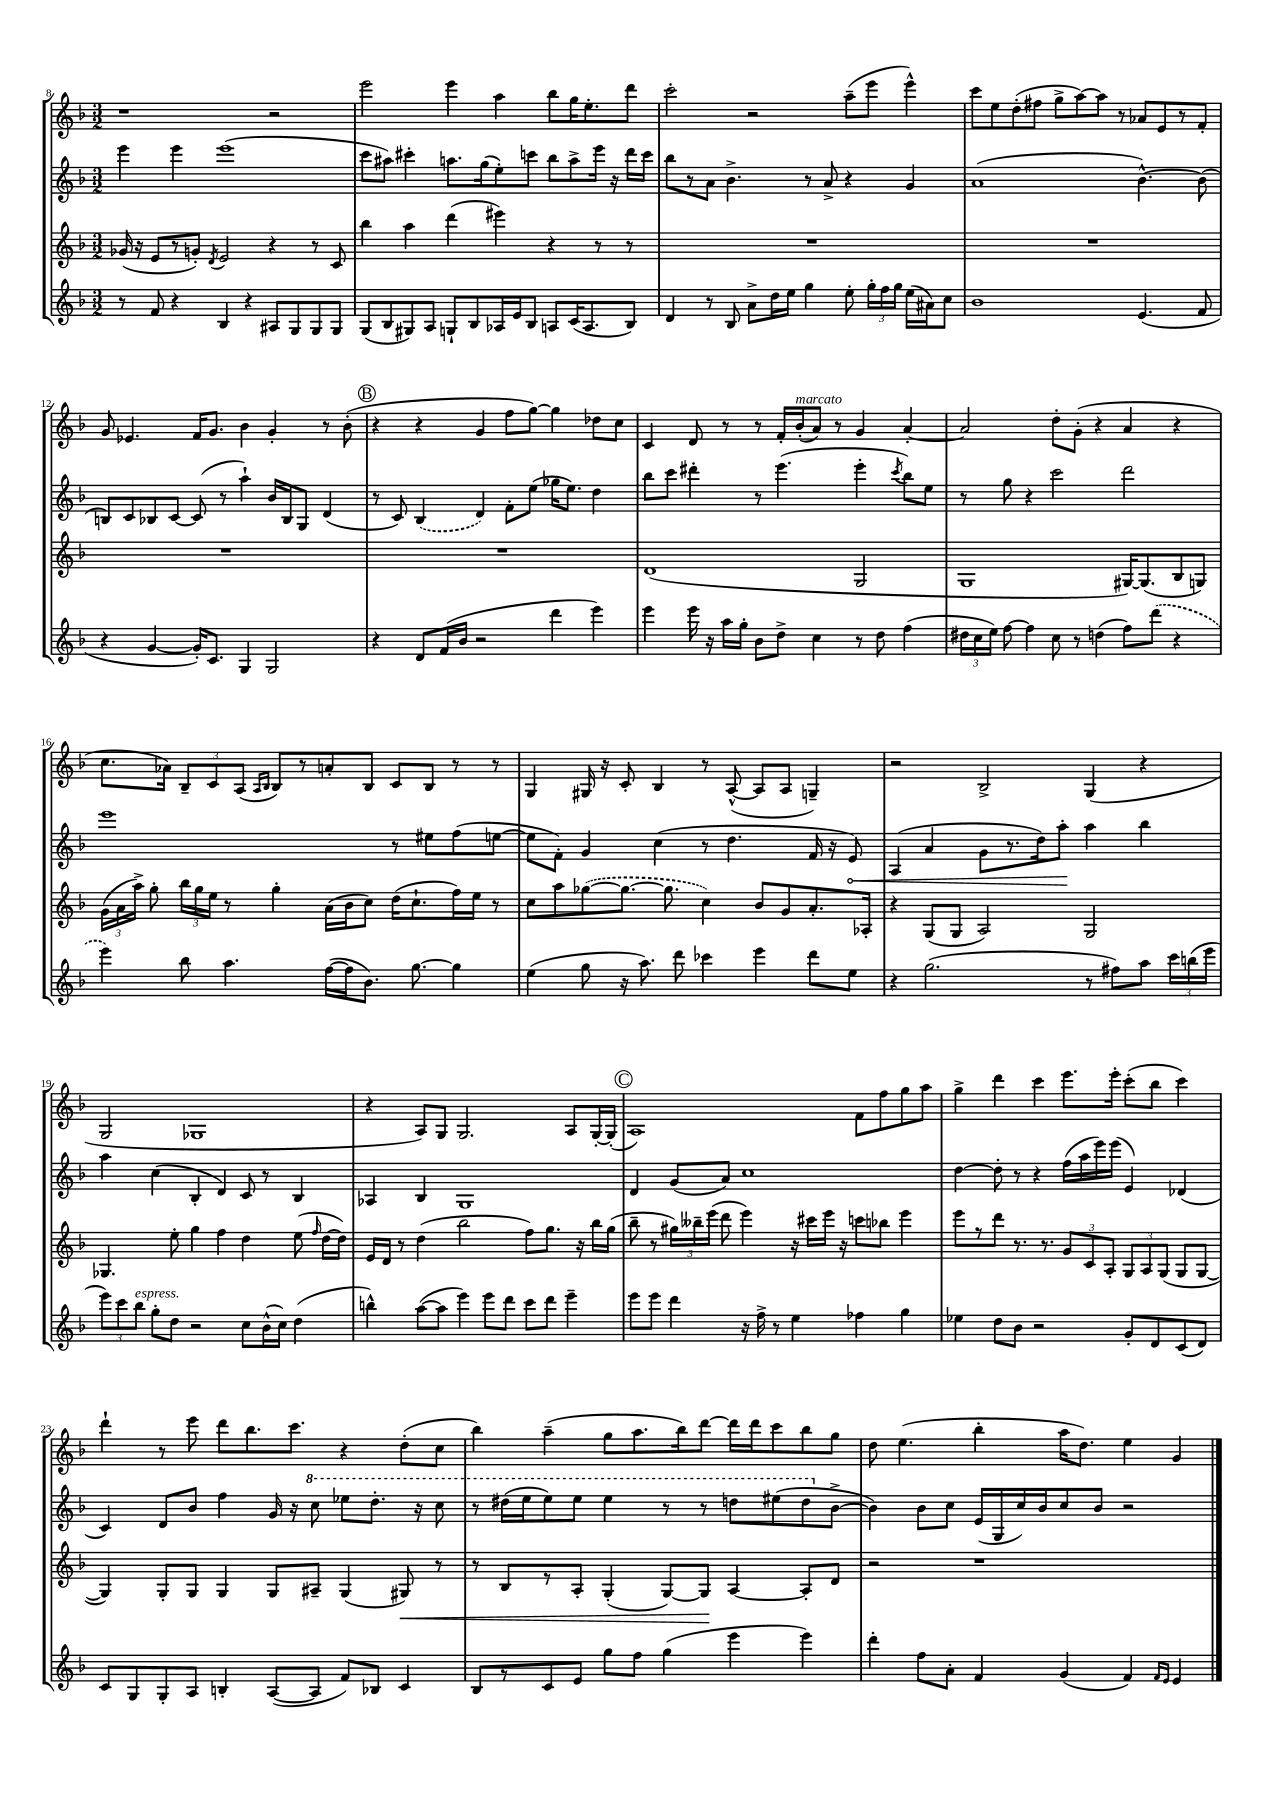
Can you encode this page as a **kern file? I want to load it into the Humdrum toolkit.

**kern	**kern	**dynam	**kern	**dynam	**kern
*part4	*part3	*part3	*part2	*part2	*part1
*staff4	*staff3	*staff3	*staff2	*staff2	*staff1
*clefG2	*clefG2	*	*clefG2	*	*clefG2
*k[b-]	*k[b-]	*	*k[b-]	*	*k[b-]
*M3/2	*M3/2	*	*M3/2	*	*M3/2
=8	=8	=8	=8	=8	=8
8r	(16g-X/	.	4eee\	.	1r
.	16r	.	.	.	.
8f/	8e/L	.	.	.	.
4r	8r	.	4eee\	.	.
.	8gn'/J)	.	.	.	.
.	8qd/	.	.	.	.
4B-/	2e/	.	(1eee	.	.
4r	.	.	.	.	.
8A#X/L	4r	.	.	.	2r
8G/	.	.	.	.	.
8G/	8r	.	.	.	.
8G/J	8c/	.	.	.	.
=9	=9	=9	=9	=9	=9
(8G/L	4bb-\	.	8ccc\L	.	2eee\
8B-/	.	.	8aa#X\J)	.	.
8G#X/)	4aa\	.	4ccc#X'\	.	.
8A/J	.	.	.	.	.
8Gn`/L	(4ddd\	.	8.aan\L	.	4eee\
8B-/	.	.	.	.	.
.	.	.	(16gg\k	.	.
16A-X/L	4eee#X\)	.	8ee'\)	.	4aa\
16e/J	.	.	.	.	.
8B-/J	.	.	8cccn\J	.	.
8An/L	4r	.	8bb-\L	.	8bb-\L
(16c/K	.	.	8aa^\	.	16gg\K
8.A/	.	.	.	.	8.ee'\
.	8r	.	16eee\Jk	.	.
.	.	.	16r	.	.
8B-/J)	8r	.	16ddd\LL	.	8ddd\J
.	.	.	16ccc\JJ	.	.
=10	=10	=10	=10	=10	=10
4d/	1.r	.	8bb-\L	.	2ccc'\
.	.	.	8r	.	.
8r	.	.	8a\J	.	.
8B-/	.	.	4.b-^\	.	.
8a^\L	.	.	.	.	2r
16dd\L	.	.	.	.	.
16ee\JJ	.	.	.	.	.
4gg\	.	.	8r	.	.
.	.	.	8a^/	.	.
8ee'\	.	.	4r	.	(8aa~\L
24gg'\LL	.	.	.	.	8eee\J
24ff\	.	.	.	.	.
24gg\JJ	.	.	.	.	.
(16ee\LL	.	.	4g/	.	4eee^^\)
16a#X\J)	.	.	.	.	.
8cc\J	.	.	.	.	.
=11	=11	=11	=11	=11	=11
1b-	1.r	.	(1a	.	8ccc\L
.	.	.	.	.	8ee\
.	.	.	.	.	(8dd'\
.	.	.	.	.	8ff#X\J
.	.	.	.	.	8gg^\L
.	.	.	.	.	[8aa\)
.	.	.	.	.	8aa\J]
.	.	.	.	.	8r
(4.e/	.	.	[4.b-^^\)	.	8a-X/L
.	.	.	.	.	8e/
.	.	.	.	.	8r
8f/	.	.	(8b-\]	.	8f'/J
!!LO:LB:g=z
=12	=12	=12	=12	=12	=12
4r	1.r	.	8Bn/L)	.	8g/
.	.	.	8c/	.	4.e-X/
[4g/	.	.	8B-X/	.	.
.	.	.	[8c/J	.	.
16g'/KL])	.	.	(8c/]	.	16f/KL
8.c/J	.	.	.	.	8.g/J
.	.	.	8r	.	.
4G/	.	.	4aa`\)	.	4b-\
2G/	.	.	16b-/LL	.	4g'/
.	.	.	16B-/J	.	.
.	.	.	8G/J	.	.
.	.	.	(4d/	.	8r
.	.	.	.	.	(8b-'\
!!LO:REH:place=s1:t=B
=13	=13	=13	=13	=13	=13
4r	1.r	.	8r	.	4r
.	.	.	8c/)	.	.
8d/L	.	.	(4B-/	.	4r
(16f/L	.	.	.	.	.
16b-/JJ	.	.	.	.	.
2r	.	.	4d/)	.	4g/
.	.	.	8f'\L	.	8ff\L
.	.	.	(8ee\J	.	[8gg\J)
4ddd\	.	.	16gg-X\KL	.	4gg\]
.	.	.	8.ee\J)	.	.
4eee\)	.	.	4dd\	.	8dd-X\L
.	.	.	.	.	8cc\J
=14	=14	=14	=14	=14	=14
4eee\	(1d	.	8bb-\L	.	4c/
.	.	.	8ccc\J	.	.
16eee\	.	.	4ddd#X'\	.	8d/
16r	.	.	.	.	.
16aa\LL	.	.	.	.	8r
16gg'\JJ	.	.	.	.	.
8b-\L	.	.	8r	.	8r
8dd^\J	.	.	(4.eee\	.	16f'/LL
!	!	!	!	!	!LO:TX:a:i:t=marcato
.	.	.	.	.	(16b-'/J
4cc\	.	.	.	.	8a/J)
.	.	.	.	.	8r
8r	2G/	.	4eee'\	.	4g/
8dd\	.	.	.	.	.
.	.	.	8qccc/	.	.
(4ff\	.	.	8bb-\L)	.	[4a'/
.	.	.	8ee\J	.	.
=15	=15	=15	=15	=15	=15
24dd#X\LL	1G	.	8r	.	2a/]
24cc\	.	.	.	.	.
24ee\JJ)	.	.	.	.	.
[8ff\	.	.	8gg\	.	.
4ff\]	.	.	4r	.	.
8cc\	.	.	2ccc\	.	8dd'\L
8r	.	.	.	.	(8g'\J
(4ddn\	.	.	.	.	4r
8ff\L)	[16G#X/KL)	.	2ddd\	.	4a/
.	(8.G#/]	.	.	.	.
(8ddd\J	.	.	.	.	.
4r	8B-/	.	.	.	4r
.	8Gn/J)	.	.	.	.
!!LO:LB:g=z
=16	=16	=16	=16	=16	=16
4eee\)	(24g\LL	.	1eee	.	8.cc\L
.	24a\	.	.	.	.
.	24aa^\JJ)	.	.	.	.
.	8gg'\	.	.	.	.
.	.	.	.	.	16a-X\Jk)
8bb-\	24bb-\LL	.	.	.	12B-~/L
.	24gg\	.	.	.	.
.	24ee\JJ	.	.	.	12c/
4.aa\	8r	.	.	.	.
.	.	.	.	.	(12A/J
.	.	.	.	.	16qqA/LL
.	.	.	.	.	16qqB-/JJ
.	4gg'\	.	.	.	8B-/L)
.	.	.	.	.	8r
([16ff\LL	(16a\LL	.	.	.	8an'/
16ff\J]	16b-\J	.	.	.	.
8.b-\J)	8cc\J)	.	.	.	8B-/J
.	(16dd\KL	.	8r	.	8c/L
[8.gg\	8.cc`\	.	.	.	.
.	.	.	8ee#X\L	.	8B-/J
4gg\]	16ff\L)	.	(8ff\	.	8r
.	16ee\JJ	.	.	.	.
.	8r	.	[8een\J	.	8r
=17	=17	=17	=17	=17	=17
(4ee\	8cc\L	.	8ee\L]	.	4G/
.	8aa\	.	8f'\J)	.	.
8gg\	([8gg-X\	.	4g/	.	16G#X/
.	.	.	.	.	16r
16r	8.gg-\J_	.	.	.	8c'/
8.aa\)	.	.	.	.	.
.	.	.	(4cc\	.	4B-/
.	8.gg-\]	.	.	.	.
8ddd\	.	.	.	.	.
4ccc-X\	4cc\)	.	8r	.	8r
.	.	.	4.dd\	.	([8A^^/
4eee\	8b-/L	.	.	.	8A/L]
.	8g/	.	.	.	8A/J
8ddd\L	8.a'/	.	16f/	.	4Gn~/)
.	.	.	16r	.	.
!	!	!	!	!LO:HP:b	!
8ee\J	.	.	8e/)	<	.
.	16A-X'/Jk	.	.	.	.
=18	=18	=18	=18	=18	=18
4r	4r	.	(4A/	.	2r
(2.gg\	(8G/L	.	4a/	.	.
.	8G/J	.	.	.	.
.	2A/)	.	8g\L	.	2B-^/
.	.	.	8.r	.	.
.	.	.	16dd\k)	.	.
.	.	.	8aa'\J	.	.
8r	2G/	.	4aa\	[	(4G/
8ff#X\L)	.	.	.	.	.
8aa\J	.	.	4bb-\	.	4r
24ccc\LL	.	.	.	.	.
(24bbn\	.	.	.	.	.
24eee\JJ	.	.	.	.	.
!!LO:LB:g=z
=19	=19	=19	=19	=19	=19
12eee\L)	4.G-X/	.	4aa\	.	2G/
12ccc\	.	.	.	.	.
!LO:TX:a:i:t=espress.	!	!	!	!	!
12bb-\J	.	.	.	.	.
8gg'\L	.	.	(4cc\	.	.
8dd\J	8ee'\	.	.	.	.
2r	4gg\	.	4B-'/	.	1G-X
.	4ff\	.	4d/)	.	.
8cc\L	4dd\	.	8c/	.	.
(16b-^^\L	.	.	8r	.	.
16cc\JJ)	.	.	.	.	.
(4dd\	(8ee\	.	4B-/	.	.
.	16qqff/	.	.	.	.
.	[16dd\LL	.	.	.	.
.	16dd\JJ])	.	.	.	.
=20	=20	=20	=20	=20	=20
4bbn^^\)	16e/LL	.	4A-X/	.	4r
.	16d/JJ	.	.	.	.
.	8r	.	.	.	.
([8aa\L	(4dd\	.	4B-/	.	8A/L)
8aa\J]	.	.	.	.	8G/J
4eee\)	2bb-\	.	1G	.	2.G/
8eee\L	.	.	.	.	.
8ddd\J	.	.	.	.	.
8ccc\L	8ff\L)	.	.	.	.
8ddd\J	8.gg\J	.	.	.	.
4eee~\	.	.	.	.	8A/L
.	16r	.	.	.	.
.	16bb-\LL	.	.	.	[16G'/L
.	(16gg\JJ	.	.	.	(16G'/JJ]
!!LO:REH:place=s1:t=C
=21	=21	=21	=21	=21	=21
8eee\L	8bb-~\	.	4d/	.	1A)
8eee\J	8r	.	.	.	.
4ddd\	24gg#X\LL)	.	(8g/L	.	.
.	24bb--X~\	.	.	.	.
.	(24eee\JJ	.	.	.	.
.	8ddd\	.	8a/J)	.	.
16r	4eee\)	.	1cc	.	.
16ff^\	.	.	.	.	.
8r	.	.	.	.	.
4ee\	16r	.	.	.	.
.	16ccc#X\LL	.	.	.	.
.	16eee\JJ	.	.	.	.
.	16r	.	.	.	.
4ff-X\	8cccn\L	.	.	.	8f\L
.	8bb-X\J	.	.	.	8ff\
4gg\	4eee\	.	.	.	8gg\
.	.	.	.	.	8aa\J
=22	=22	=22	=22	=22	=22
4ee-X\	8eee\L	.	[4dd\	.	4gg^\
.	8r	.	.	.	.
8dd\L	8ddd\J	.	8dd'\]	.	4ddd\
8b-\J	8.r	.	8r	.	.
2r	.	.	4r	.	4ccc\
.	8.r	.	.	.	.
.	12g/L	.	(16ff\LL	.	8.eee\L
.	.	.	16aa\	.	.
.	12c/	.	.	.	.
.	.	.	16eee\)	.	.
.	12A'/J	.	.	.	.
.	.	.	(16eee\JJ	.	16eee'\Jk
8g'/L	12G/L	.	4e/)	.	(8ccc'\L
.	12A/	.	.	.	.
8d/	.	.	.	.	8bb-\J
.	(12G/J	.	.	.	.
(8c/	8G/L	.	(4d-X/	.	4ccc\)
8d/J)	[8G/J	.	.	.	.
!!LO:LB:g=z
=23	=23	=23	=23	=23	=23
8c/L	4G/])	.	4c/)	.	4ddd`\
8G/	.	.	.	.	.
8G'/	8G'/L	.	8d/L	.	8r
8A/J	8G/J	.	8b-/J	.	8eee\
4Bn'/	4G/	.	4ff\	.	8ddd\L
.	.	.	.	.	8.bb-\
([8A/L	8G/L	.	16g/	.	.
.	.	.	16r	.	8.ccc\J
*	*	*	*8va	*	*
8A/J]	8A#X~/J	.	8ccc\	.	.
8f/L)	(4G/	.	8eee-X\L	.	4r
8B-X/J	.	.	8.ddd'\J	.	.
!	!	!LO:HP:b	!	!	!
4c/	8G#X/)	<	.	.	(8dd'\L
.	.	.	16r	.	.
.	8r	.	8ccc\	.	8cc\J
=24	=24	=24	=24	=24	=24
8B-/L	8r	.	8r	.	4bb-\)
8r	8B-/L	.	(16ddd#X\LL	.	.
.	.	.	16eee\J	.	.
8c/	8r	.	8eee\)	.	(4aa~\
8e/J	8A'/J	.	8eee\J	.	.
8gg\L	(4G'/	.	4eee\	.	8gg\L
8ff\J	.	.	.	.	8.aa\
(4gg\	[8G/L)	.	8r	.	.
.	.	.	.	.	16bb-\k)
.	8G/J]	.	8r	.	[8ddd\J
4eee\	[4A/	[	8dddn\L	.	16ddd\LL]
.	.	.	.	.	16ddd\J
.	.	.	(8eee#X\	.	8ccc\
4eee\)	8A'/L]	.	8ddd\	.	8bb-\
*	*	*	*X8va	*	*
.	8d/J	.	[8b-^\J	.	8gg\J
=25	=25	=25	=25	=25	=25
4ddd'\	2r	.	4b-\])	.	8dd\
.	.	.	.	.	(4.ee\
8ff\L	.	.	8b-\L	.	.
8a'\J	.	.	8cc\J	.	.
4f/	1r	.	(16e/LL	.	4bb-'\
.	.	.	16G/	.	.
.	.	.	16cc/)	.	.
.	.	.	16b-/J	.	.
(4g/	.	.	8cc/	.	16aa\KL
.	.	.	.	.	8.dd\J)
.	.	.	8b-/J	.	.
4f/)	.	.	2r	.	4ee\
16qqf/LL	.	.	.	.	.
16qqe/JJ	.	.	.	.	.
4e/	.	.	.	.	4g/
==	==	==	==	==	==
*-	*-	*-	*-	*-	*-
